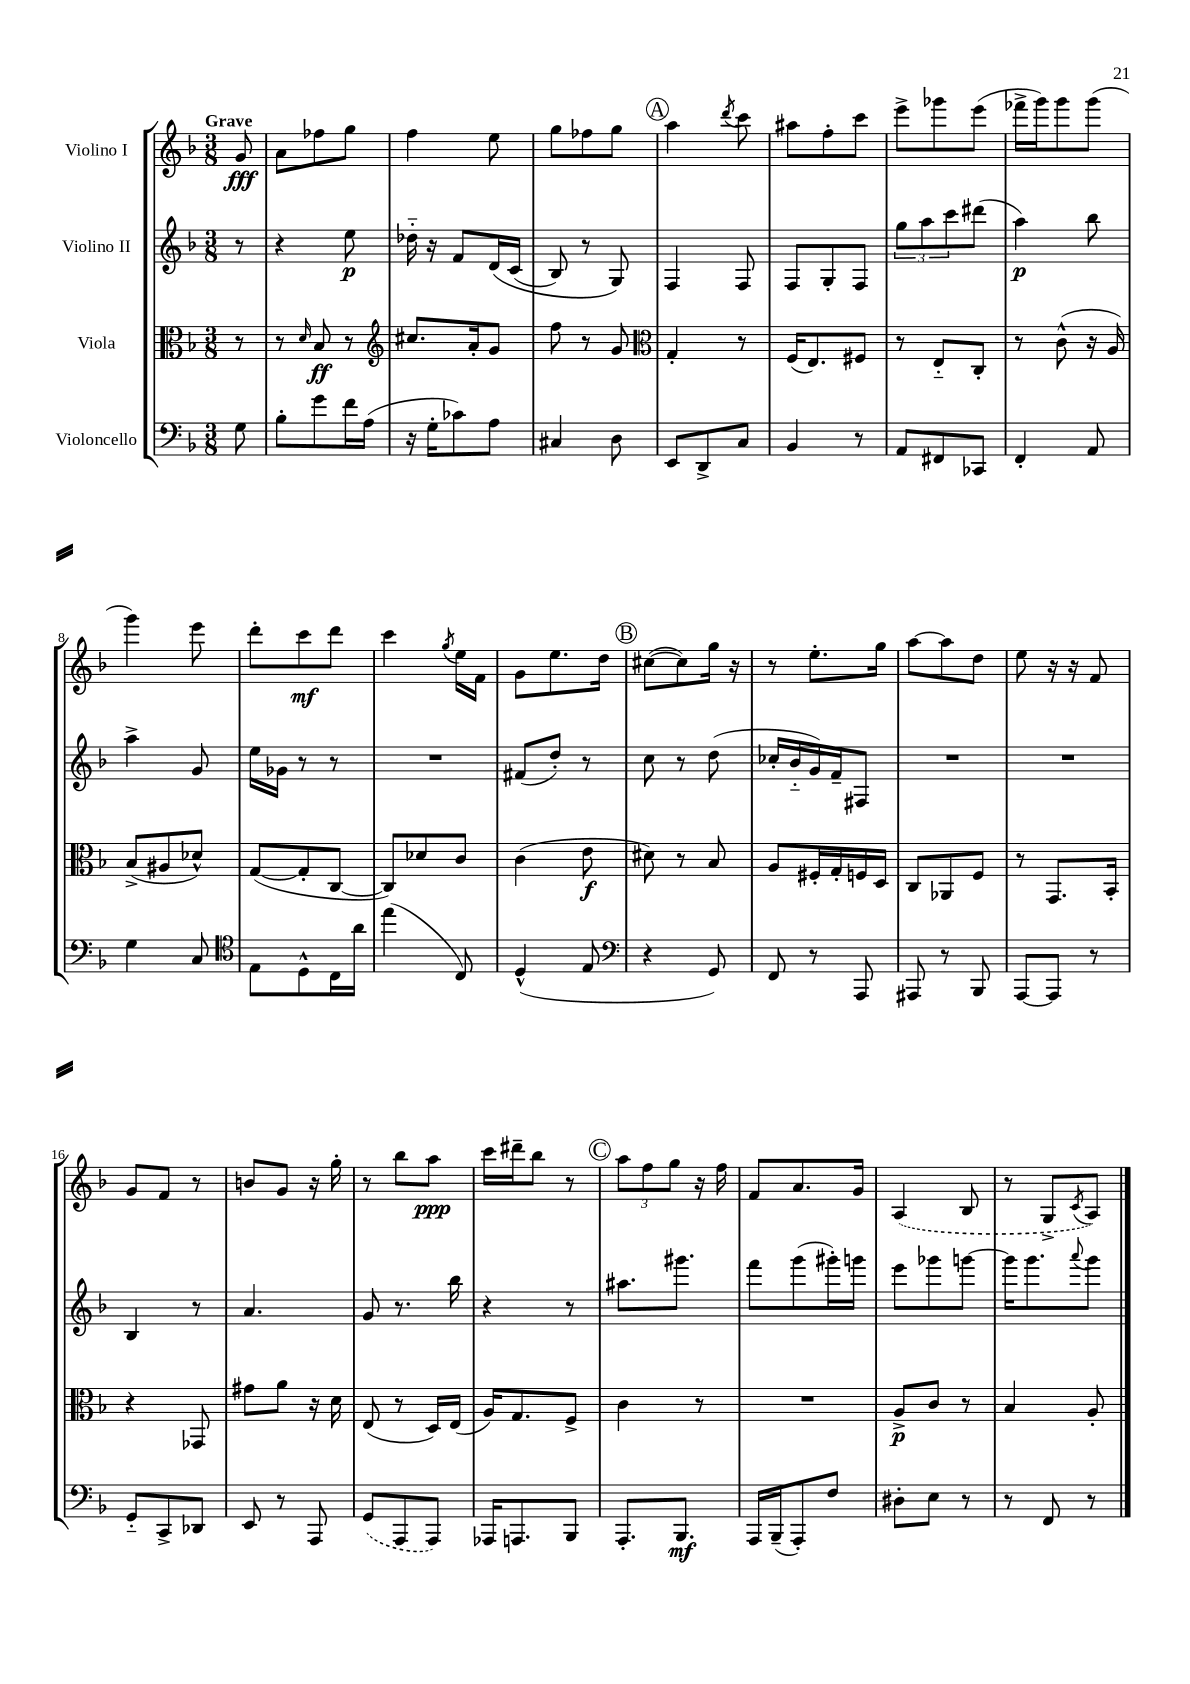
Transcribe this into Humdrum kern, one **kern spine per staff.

**kern	**dynam	**kern	**dynam	**kern	**dynam	**kern	**dynam
*part4	*part4	*part3	*part3	*part2	*part2	*part1	*part1
*staff4	*staff4	*staff3	*staff3	*staff2	*staff2	*staff1	*staff1
*I"Violoncello	*	*I"Viola	*	*I"Violino II	*	*I"Violino I	*
*clefF4	*	*clefC3	*	*clefG2	*	*clefG2	*
*k[b-]	*	*k[b-]	*	*k[b-]	*	*k[b-]	*
*M3/8	*	*M3/8	*	*M3/8	*	*M3/8	*
=	=	=	=	=	=	=	=
!	!	!	!	!	!	!LO:TX:a:B:t=Grave	!
8G\	.	8r	.	8r	.	8g/	fff
=1	=1	=1	=1	=1	=1	=1	=1
8B-'\L	.	8r	.	4r	.	8a\L	.
.	.	16qqd/	.	.	.	.	.
8g\	.	8B-/	ff	.	.	8ff-X\	.
16f\L	.	8r	.	8ee\	p	8gg\J	.
(16A\JJ	.	.	.	.	.	.	.
=2	=2	=2	=2	=2	=2	=2	=2
*	*	*clefG2	*	*	*	*	*
16r	.	8.cc#X/L	.	16dd-X\	.	4ff\	.
16G'\KL	.	.	.	16r	.	.	.
8c-X\)	.	.	.	8f/L	.	.	.
.	.	16a'/k	.	.	.	.	.
8A\J	.	8g/J	.	(16d/L	.	8ee\	.
.	.	.	.	(16c/JJ	.	.	.
=3	=3	=3	=3	=3	=3	=3	=3
4C#X/	.	8ff\	.	8B-/)	.	8gg\L	.
.	.	8r	.	8r	.	8ff-X\	.
8D\	.	8g/	.	8G/)	.	8gg\J	.
!!LO:REH:place=s1:t=A
=4	=4	=4	=4	=4	=4	=4	=4
*	*	*clefC3	*	*	*	*	*
8EE/L	.	4G'/	.	4F/	.	4aa\	.
8DD^/	.	.	.	.	.	.	.
.	.	.	.	.	.	8qddd/	.
8C/J	.	8r	.	8F/	.	8ccc\	.
=5	=5	=5	=5	=5	=5	=5	=5
4BB-/	.	(16F/KL	.	8F/L	.	8aa#X\L	.
.	.	8.E/)	.	.	.	.	.
.	.	.	.	8G'/	.	8ff'\	.
8r	.	8F#X/J	.	8F/J	.	8ccc\J	.
=6	=6	=6	=6	=6	=6	=6	=6
8AA/L	.	8r	.	12gg\L	.	8eee^\L	.
.	.	.	.	12aa\	.	.	.
8FF#X/	.	8E/L	.	.	.	8ggg-X\	.
.	.	.	.	12ccc\	.	.	.
8CC-X/J	.	8C'/J	.	(8ddd#X\J	.	(8eee\J	.
=7	=7	=7	=7	=7	=7	=7	=7
4FF'/	.	8r	.	4aa\)	p	16fff-X^\LL	.
.	.	.	.	.	.	16ggg\J)	.
.	.	(8c^^\	.	.	.	8ggg\	.
8AA/	.	16r	.	8bb-\	.	(8ggg\J	.
.	.	16A/)	.	.	.	.	.
!!LO:LB:g=z
=8	=8	=8	=8	=8	=8	=8	=8
4G\	.	(8B-^/L	.	4aa^\	.	4ggg\)	.
.	.	8A#X/	.	.	.	.	.
8C/	.	8d-X^^/J)	.	8g/	.	8eee\	.
=9	=9	=9	=9	=9	=9	=9	=9
*clefC4	*	*	*	*	*	*	*
8E\L	.	([8G/L	.	16ee\LL	.	8ddd'\L	.
.	.	.	.	16g-X\JJ	.	.	.
8D^^\	.	8G'/]	.	8r	.	8ccc\	mf
16C\L	.	[8C/J	.	8r	.	8ddd\J	.
16a\JJ	.	.	.	.	.	.	.
=10	=10	=10	=10	=10	=10	=10	=10
(4ee\	.	8C/L])	.	4.r	.	4ccc\	.
.	.	8d-X/	.	.	.	.	.
.	.	.	.	.	.	8qgg/	.
8C/)	.	8c/J	.	.	.	16ee\LL	.
.	.	.	.	.	.	16f\JJ	.
=11	=11	=11	=11	=11	=11	=11	=11
(4D^^/	.	(4c\	.	(8f#X/L	.	8g\L	.
.	.	.	.	8dd'/J)	.	8.ee\	.
8E/	.	8e\	f	8r	.	.	.
.	.	.	.	.	.	16dd\Jk	.
!!LO:REH:place=s1:t=B
=12	=12	=12	=12	=12	=12	=12	=12
*clefF4	*	*	*	*	*	*	*
4r	.	8d#X\)	.	8cc\	.	([8cc#X\L	.
.	.	8r	.	8r	.	8cc#\])	.
8GG/)	.	8B-/	.	(8dd\	.	16gg\Jk	.
.	.	.	.	.	.	16r	.
=13	=13	=13	=13	=13	=13	=13	=13
8FF/	.	8A/L	.	16cc-X'/LL	.	8r	.
.	.	.	.	16b-/	.	.	.
8r	.	16F#X'/L	.	16g/)	.	8.ee'\L	.
.	.	16G'/	.	16f~/J	.	.	.
8AAA/	.	16Fn/	.	8F#X/J	.	.	.
.	.	16D/JJ	.	.	.	16gg\Jk	.
=14	=14	=14	=14	=14	=14	=14	=14
8AAA#X/	.	8C/L	.	4.r	.	[8aa\L	.
8r	.	8AA-X/	.	.	.	8aa\]	.
8BBB-/	.	8F/J	.	.	.	8dd\J	.
=15	=15	=15	=15	=15	=15	=15	=15
[8AAA/L	.	8r	.	4.r	.	8ee\	.
8AAA/J]	.	8.GG/L	.	.	.	16r	.
.	.	.	.	.	.	16r	.
8r	.	.	.	.	.	8f/	.
.	.	16BB-'/Jk	.	.	.	.	.
!!LO:LB:g=z
=16	=16	=16	=16	=16	=16	=16	=16
8GG/L	.	4r	.	4B-/	.	8g/L	.
8CC^/	.	.	.	.	.	8f/J	.
8DD-X/J	.	8GG-X/	.	8r	.	8r	.
=17	=17	=17	=17	=17	=17	=17	=17
8EE/	.	8g#X\L	.	4.a/	.	8bn/L	.
8r	.	8a\J	.	.	.	8g/J	.
8AAA/	.	16r	.	.	.	16r	.
.	.	16d\	.	.	.	16gg'\	.
=18	=18	=18	=18	=18	=18	=18	=18
(8GG/L	.	(8E/	.	8g/	.	8r	.
8AAA/	.	8r	.	8.r	.	8bb-\L	.
8AAA/J)	.	16D/LL)	.	.	.	8aa\J	ppp
.	.	(16E/JJ	.	16bb-\	.	.	.
=19	=19	=19	=19	=19	=19	=19	=19
16AAA-X/KL	.	16A/KL)	.	4r	.	16ccc\LL	.
8.AAAn/	.	8.G/	.	.	.	16ddd#X~\J	.
.	.	.	.	.	.	8bb-\J	.
8BBB-/J	.	8F^/J	.	8r	.	8r	.
!!LO:REH:place=s1:t=C
=20	=20	=20	=20	=20	=20	=20	=20
8.AAA'/L	.	4c\	.	8.aa#X\L	.	12aa\L	.
.	.	.	.	.	.	12ff\	.
.	.	.	.	.	.	12gg\J	.
8.BBB-/J	mf	.	.	8.ggg#X\J	.	.	.
.	.	8r	.	.	.	16r	.
.	.	.	.	.	.	16ff\	.
=21	=21	=21	=21	=21	=21	=21	=21
16AAA/LL	.	4.r	.	8fff\L	.	8f/L	.
(16BBB-~/J	.	.	.	.	.	.	.
8AAA'/)	.	.	.	(8ggg\	.	8.a/	.
8F/J	.	.	.	16ggg#X'\L)	.	.	.
.	.	.	.	16gggn\JJ	.	16g/Jk	.
=22	=22	=22	=22	=22	=22	=22	=22
8D#X'\L	.	8A^/L	p	8eee\L	.	(4A/	.
8E\J	.	8c/J	.	8ggg-X\	.	.	.
8r	.	8r	.	[8gggn\J	.	8B-/	.
=23	=23	=23	=23	=23	=23	=23	=23
8r	.	4B-/	.	16ggg\KL]	.	8r	.
.	.	.	.	8.ggg\	.	.	.
8FF/	.	.	.	.	.	8G^/L	.
.	.	.	.	8qqaaa/	.	8qc/	.
8r	.	8A'/	.	8ggg\J	.	8A/J)	.
==	==	==	==	==	==	==	==
*-	*-	*-	*-	*-	*-	*-	*-
